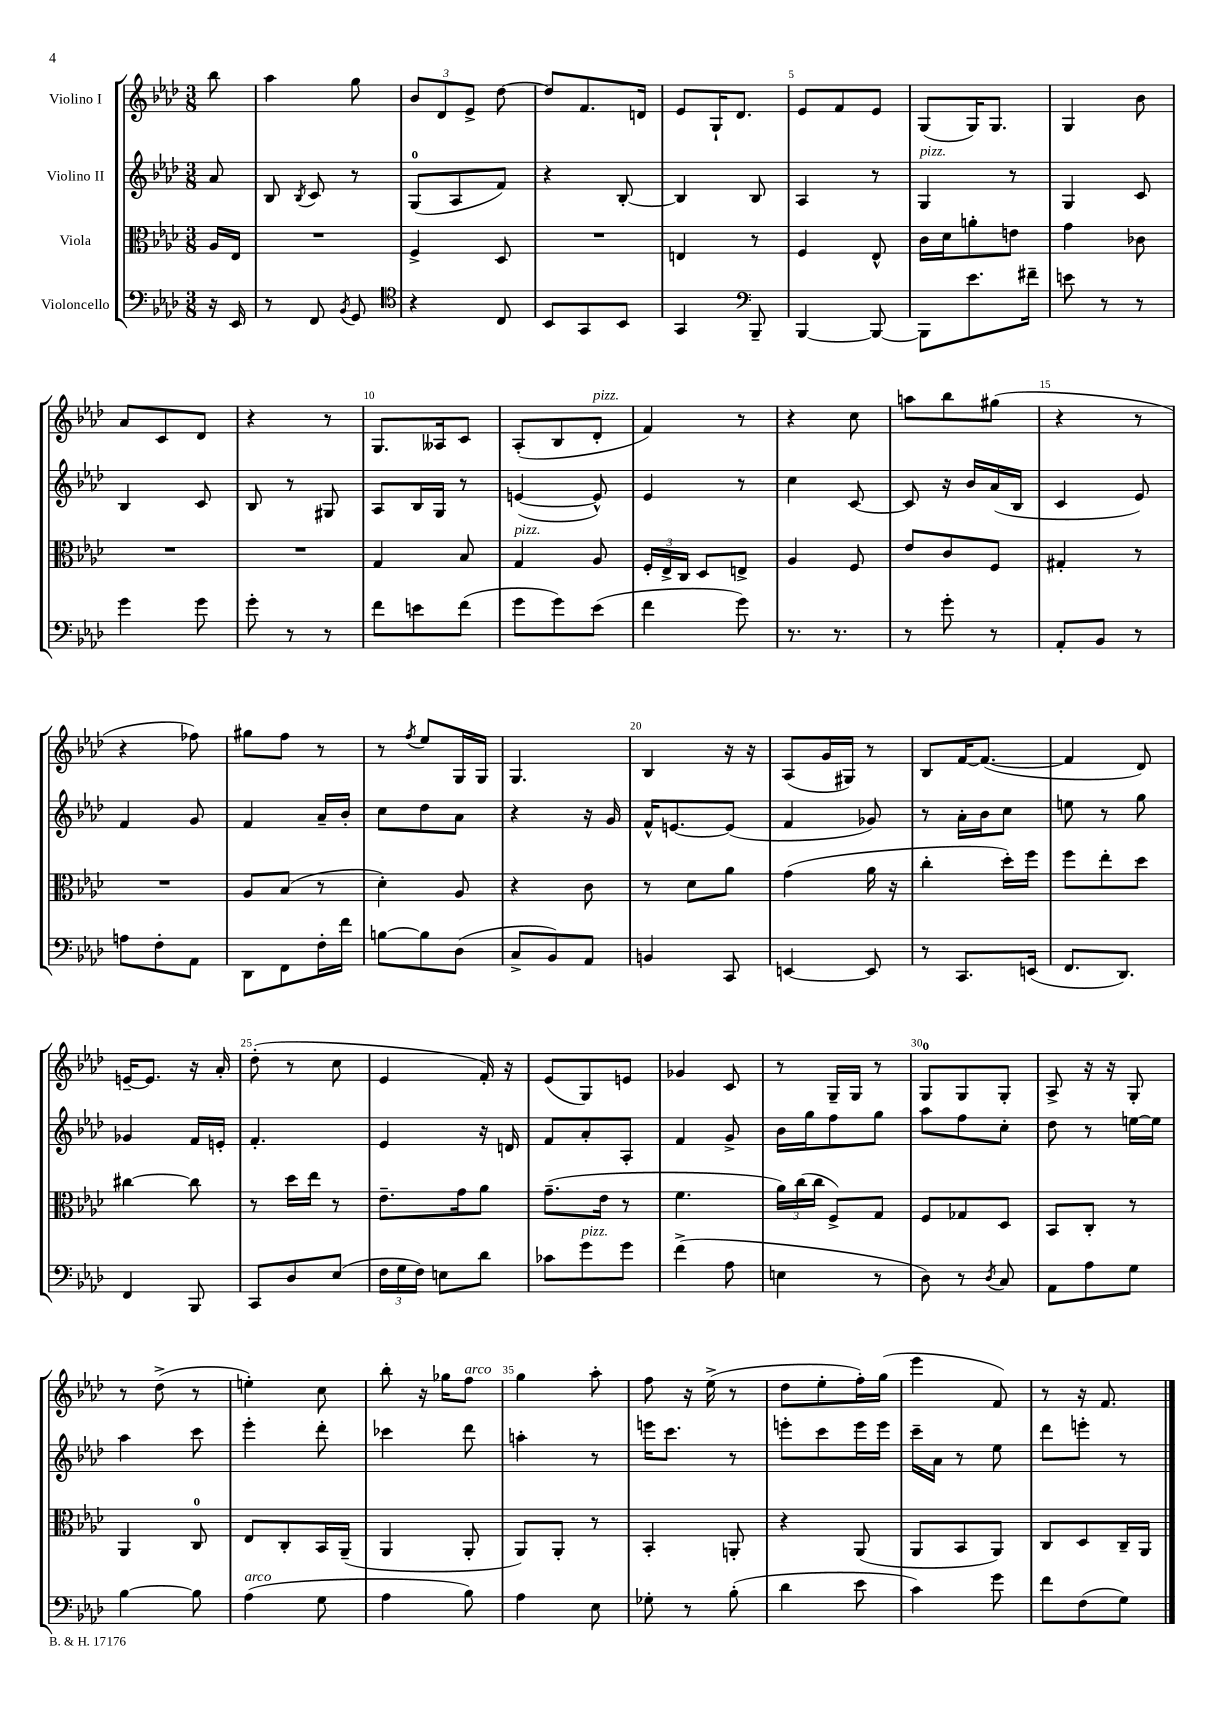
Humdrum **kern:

**kern	**kern	**kern	**kern
*part4	*part3	*part2	*part1
*staff4	*staff3	*staff2	*staff1
*I"Violoncello	*I"Viola	*I"Violino II	*I"Violino I
*clefF4	*clefC3	*clefG2	*clefG2
*k[b-e-a-d-]	*k[b-e-a-d-]	*k[b-e-a-d-]	*k[b-e-a-d-]
*M3/8	*M3/8	*M3/8	*M3/8
=	=	=	=
16r	16A-/LL	8a-/	8bb-\
16EE-/	16E-/JJ	.	.
=1	=1	=1	=1
8r	4.r	8B-/	4aa-\
.	.	8qB-/	.
8FF/	.	8c/	.
8qBB-/	.	.	.
8GG/	.	8r	8gg\
=2	=2	=2	=2
*clefC4	*	*	*
4r	4F^/	(8G/L	12b-/L
.	.	.	12d-/
.	.	8A-/	.
.	.	.	12e-^/J
8C/	8D-/	8f/J)	[8dd-\
=3	=3	=3	=3
8BB-/L	4.r	4r	8dd-/L]
8GG/	.	.	8.f/
8BB-/J	.	[8B-'/	.
.	.	.	16dn/Jk
=4	=4	=4	=4
4GG/	4En/	4B-/]	8e-/L
.	.	.	16G`/K
.	.	.	8.d-/J
*clefF4	*	*	*
8BBB-~/	8r	8B-/	.
=5	=5	=5	=5
[4BBB-/	4F/	4A-/	8e-/L
.	.	.	8f/
8BBB-/_	8E-^^/	8r	8e-/J
=6	=6	=6	=6
!	!	!LO:TX:a:i:t=pizz.	!
8BBB-\L]	16c\LL	4G/	(8G/L
.	16d-\J	.	.
8.e-\	8an'\	.	16G/K)
.	.	.	8.G/J
.	8en\J	8r	.
16f#X~\Jk	.	.	.
=7	=7	=7	=7
8en\	4g\	4G/	4G/
8r	.	.	.
8r	8c-X\	8c/	8b-\
!!LO:LB:g=z
=8	=8	=8	=8
4g\	4.r	4B-/	8a-/L
.	.	.	8c/
8g\	.	8c/	8d-/J
=9	=9	=9	=9
8g'\	4.r	8B-/	4r
8r	.	8r	.
8r	.	8G#X/	8r
=10	=10	=10	=10
8f\L	4G/	8A-/L	8.G/L
8en\	.	16B-/L	.
.	.	16G/JJ	16A--X/k
(8f\J	8B-/	8r	8c/J
=11	=11	=11	=11
!	!LO:TX:a:i:t=pizz.	!	!
8g\L	4G/	([4en/	(8A-'/L
8g\)	.	.	8B-/
!	!	!	!LO:TX:a:i:t=pizz.
(8e-\J	8A-/	8e^^/])	8d-'/J
=12	=12	=12	=12
4f\	24F'/LL	4e-/	4f/)
.	24E-^/	.	.
.	24C/JJ	.	.
.	8D-/L	.	.
8g\)	8En^/J	8r	8r
=13	=13	=13	=13
8.r	4A-/	4cc\	4r
8.r	.	.	.
.	8F/	[8c/	8cc\
=14	=14	=14	=14
8r	8e-/L	8c/]	8aan\L
8g'\	8c/	16r	8bb-\
.	.	16b-/LL	.
8r	8F/J	(16a-/	(8gg#X\J
.	.	16B-/JJ	.
=15	=15	=15	=15
8AA-'/L	4G#X'/	4c/	4r
8BB-/J	.	.	.
8r	8r	8e-/)	8r
!!LO:LB:g=z
=16	=16	=16	=16
8An\L	4.r	4f/	4r
8F'\	.	.	.
8AA-\J	.	8g/	8ff-X\)
=17	=17	=17	=17
8DD-\L	8A-/L	4f/	8gg#X\L
8FF\	(8B-/J	.	8ff\J
16F'\L	8r	16a-~/LL	8r
16f\JJ	.	16b-'/JJ	.
=18	=18	=18	=18
[8Bn\L	4d-'\)	8cc\L	8r
.	.	.	8qff/
8B\]	.	8dd-\	8ee-/L
(8D-\J	8A-/	8a-\J	16G/L
.	.	.	16G/JJ
=19	=19	=19	=19
8C^/L	4r	4r	4.G/
8BB-/)	.	.	.
8AA-/J	8c\	16r	.
.	.	16g/	.
=20	=20	=20	=20
4BBn/	8r	16f^^/KL	4B-/
.	.	[8.en/	.
.	8d-\L	.	.
8CC/	8a-\J	(8e/J]	16r
.	.	.	16r
=21	=21	=21	=21
[4EEn/	(4g\	4f/	(8A-/L
.	.	.	16g/L
.	.	.	16G#X/JJ)
8EE/]	16a-\	8g-X/)	8r
.	16r	.	.
=22	=22	=22	=22
8r	4cc'\	8r	8B-/L
8.CC/L	.	16a-'\LL	[16f/K
.	.	16b-\J	(8.f/J_
.	16dd-'\LL)	8cc\J	.
(16EEn/Jk	16ff\JJ	.	.
=23	=23	=23	=23
8.FF/L	8ff\L	8een\	4f/]
.	8ee-'\	8r	.
8.DD-/J)	.	.	.
.	8dd-\J	8gg\	8d-/)
!!LO:LB:g=z
=24	=24	=24	=24
4FF/	[4cc#X\	4g-X/	[16en~/KL
.	.	.	8.e/J]
8BBB-/	8cc#\]	16f/LL	16r
.	.	16en'/JJ	16a-'/
=25	=25	=25	=25
8CC/L	8r	4.f'/	(8dd-'\
8D-/	16dd-\LL	.	8r
.	16ee-\JJ	.	.
(8E-/J	8r	.	8cc\
=26	=26	=26	=26
24F\LL	8.e-~\L	4e-/	4e-/
24G\	.	.	.
24F\JJ)	.	.	.
8En\L	.	.	.
.	16g\k	.	.
8d-\J	8a-\J	16r	16f'/)
.	.	16dn/	16r
=27	=27	=27	=27
8c-X\L	(8.g~\L	8f/L	(8e-/L
!LO:TX:a:i:t=pizz.	!	!	!
8g\	.	8a-'/	8G/)
.	16e-\Jk	.	.
8g\J	8r	8A-'/J	8en/J
=28	=28	=28	=28
(4f^\	4.f\	4f/	4g-X/
8A-\	.	8g^/	8c/
=29	=29	=29	=29
4En\	24a-\LL)	16b-\LL	8r
.	(24cc\	.	.
.	.	16gg\J	.
.	24cc\JJ	.	.
.	8F^/L)	8ff\	16G~/LL
.	.	.	16G/JJ
8r	8G/J	8gg\J	8r
=30	=30	=30	=30
8D-\)	8F/L	8aa-\L	8G/L
8r	8G-X/	8ff\	8G/
8qD-/	.	.	.
8C/	8D-/J	8cc'\J	8G'/J
=31	=31	=31	=31
8AA-\L	8BB-/L	8dd-\	8A-^/
8A-\	8C'/J	8r	16r
.	.	.	16r
8G\J	8r	[16een\LL	8G'/
.	.	16ee\JJ]	.
!!LO:LB:g=z
=32	=32	=32	=32
[4B-\	4AA-/	4aa-\	8r
.	.	.	(8dd-^\
8B-\]	8C/	8ccc\	8r
=33	=33	=33	=33
!LO:TX:a:i:t=arco	!	!	!
(4A-\	8E-/L	4eee-'\	4een'\)
.	8C'/	.	.
8G\	16BB-/L	8ddd-'\	8cc\
.	(16AA-~/JJ	.	.
=34	=34	=34	=34
4A-\	4AA-/	4ccc-X\	8bb-'\
.	.	.	16r
.	.	.	16gg-X\KL
!	!	!	!LO:TX:a:i:t=arco
8B-\)	8AA-'/	8ddd-\	8ff\J
=35	=35	=35	=35
4A-\	8AA-/L)	4aan'\	4gg\
.	8AA-'/J	.	.
8E-\	8r	8r	8aa-'\
=36	=36	=36	=36
8G-X'\	4BB-'/	16eeen\KL	8ff\
.	.	8.ccc\J	.
8r	.	.	16r
.	.	.	(16ee-^\
(8B-'\	8AAn'/	8r	8r
=37	=37	=37	=37
4d-\	4r	8eeen'\L	8dd-\L
.	.	8ccc\	8ee-'\
8e-\	(8AA-/	16eee\L	16ff'\L)
.	.	16eee\JJ	(16gg\JJ
=38	=38	=38	=38
4c\)	8AA-/L	16ccc~\LL	4eee-\
.	.	16a-\JJ	.
.	8BB-/	8r	.
8g\	8AA-/J)	8ee-\	8f/)
=39	=39	=39	=39
8f\L	8C/L	8ddd-\L	8r
(8F\	8D-/	8eeen'\J	16r
.	.	.	8.f/
8G\J)	16C~/L	8r	.
.	16AA-/JJ	.	.
==	==	==	==
*-	*-	*-	*-
